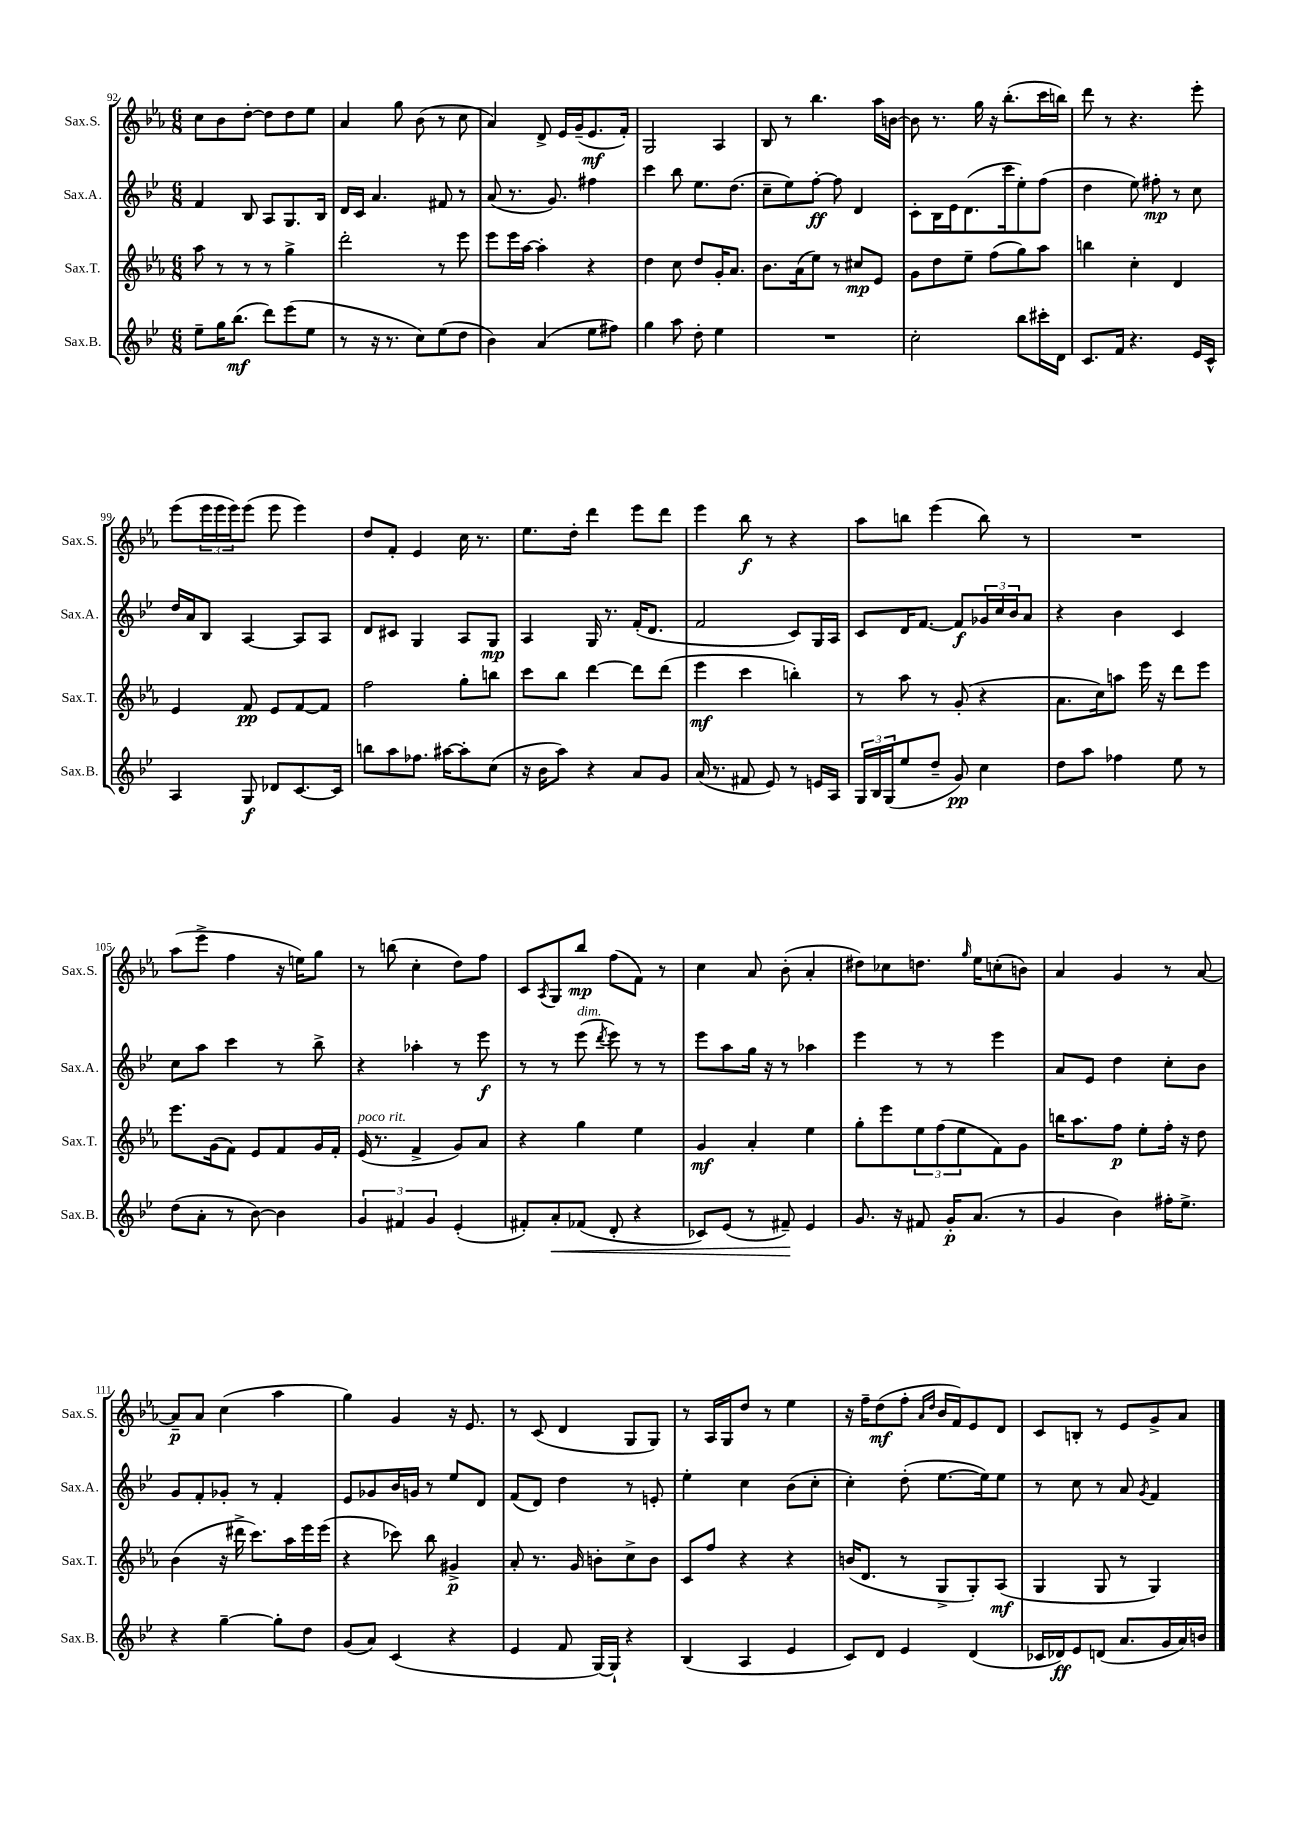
<<
\new StaffGroup <<
\new Staff = "s0" \with { instrumentName = "Sax.S." shortInstrumentName = "Sax.S." } {
    \clef treble \key ees \major \numericTimeSignature \time 6/8
    c''8 bes'8 d''8~-. d''8 d''8 ees''8 |
    aes'4 g''8 bes'8( r8 c''8 |
    aes'4) d'8-> ees'16 g'16--( ees'8.\mf f'16-.) |
    g2 aes4 |
    bes8 r8 bes''4. aes''16 b'16~ |
    b'8 r8. g''16 r16 bes''8.-.( c'''16 b''16) |
    d'''8 r8 r4. ees'''8-. |
    ees'''8( \tuplet 3/2 { ees'''16 ees'''16 ees'''16) } ees'''8( ees'''8 ees'''4) |
    d''8 f'8-. ees'4 c''16 r8. |
    ees''8. d''16-. d'''4 ees'''8 d'''8 |
    ees'''4 bes''8\f r8 r4 |
    aes''8 b''8 ees'''4( b''8) r8 |
    R2. |
    aes''8( ees'''8-> f''4 r16 e''16) g''8 |
    r8 b''8( c''4-. d''8) f''8 |
    c'8 \acciaccatura { aes8 } g8 bes''8\mp f''8( f'8) r8 |
    c''4 aes'8 bes'8-.( aes'4-. |
    dis''8) ces''8 d''8. \grace { g''16 } ees''16 c''8-.( b'8) |
    aes'4 g'4 r8 aes'8~ |
    aes'8--\p aes'8 c''4( aes''4 |
    g''4) g'4 r16 ees'8. |
    r8 c'8( d'4 g8 g8) |
    r8 aes16 g16 d''8 r8 ees''4 |
    r16 f''16-- d''8\mf( f''8-. \grace { aes'16 d''16 } bes'16 f'16) ees'8 d'8 |
    c'8 b8-. r8 ees'8 g'8-> aes'8 \bar "|." |
}
\new Staff = "s1" \with { instrumentName = "Sax.A." shortInstrumentName = "Sax.A." } {
    \clef treble \key bes \major \numericTimeSignature \time 6/8
    f'4 bes8 a8 g8. bes16 |
    d'16 c'16 a'4. fis'8 r8 |
    a'8( r8. g'8.) fis''4 |
    c'''4 bes''8 ees''8. d''8.( |
    c''8-- ees''8) f''8~-.\ff f''8 d'4 |
    c'8-. bes16 ees'16 d'8.( c'''16 ees''8-.) f''8( |
    d''4 ees''8) fis''8-.\mp r8 c''8 |
    d''16 a'16 bes8 a4~ a8 a8 |
    d'8 cis'8 g4 a8 g8\mp |
    a4 g16 r8. f'16-.( d'8. |
    f'2 c'8) g16 a16 |
    c'8 d'16 f'8.~ f'8\f \tuplet 3/2 { ges'16 c''16 bes'16 } a'8 |
    r4 bes'4 c'4 |
    c''8 a''8 c'''4 r8 bes''8-> |
    r4 aes''4-. r8 ees'''8\f |
    r8 r8 ees'''8^\markup { \italic "dim." }( \acciaccatura { d'''8 } ees'''8) r8 r8 |
    ees'''8 a''8 g''16 r16 r8 aes''4 |
    ees'''4 r8 r8 ees'''4 |
    a'8 ees'8 d''4 c''8-. bes'8 |
    g'8 f'8-. ges'8-. r8 f'4-. |
    ees'8 ges'8 bes'16 g'16 r8 ees''8 d'8 |
    f'8( d'8) d''4 r8 e'8-. |
    ees''4-. c''4 bes'8( c''8-. |
    c''4-.) d''8-.( ees''8.~ ees''16) ees''8 |
    r8 c''8 r8 a'8 \acciaccatura { g'8 } f'4 \bar "|." |
}
\new Staff = "s2" \with { instrumentName = "Sax.T." shortInstrumentName = "Sax.T." } {
    \clef treble \key ees \major \numericTimeSignature \time 6/8
    aes''8 r8 r8 r8 g''4-> |
    d'''2-. r8 ees'''8 |
    ees'''8 ees'''16 aes''16~ aes''4-. r4 |
    d''4 c''8 d''8 g'16-. aes'8. |
    bes'8. aes'16( ees''8) r8 cis''8\mp ees'8 |
    g'8 d''8 ees''8-- f''8( g''8) aes''8 |
    b''4 c''4-. d'4 |
    ees'4 f'8\pp ees'8 f'8~ f'8 |
    f''2 g''8-. b''8 |
    c'''8 bes''8 d'''4~ d'''8 d'''8( |
    ees'''4\mf c'''4 b''4-.) |
    r8 aes''8 r8 g'8-.( r4 |
    aes'8. c''16) a''8 ees'''16 r16 d'''8 ees'''8 |
    ees'''8. g'16( f'8) ees'8 f'8 g'16 f'16-. |
    ees'16^\markup { \italic "poco rit." }( r8. f'4-> g'8) aes'8 |
    r4 g''4 ees''4 |
    g'4\mf aes'4-. ees''4 |
    g''8-. ees'''8 \tuplet 3/2 { ees''8 f''8( ees''8 } f'8) g'8 |
    b''16 aes''8. f''8\p ees''8-. f''16-. r16 d''8 |
    bes'4( r16 dis'''16-> c'''8.) aes''16 ees'''16 ees'''16( |
    r4 ces'''8) bes''8 gis'4->\p |
    aes'8-. r8. g'16 b'8-. c''8-> b'8 |
    c'8 f''8 r4 r4 |
    b'16( d'8. r8 g8-> g8-.) aes8\mf( |
    g4 g8 r8 g4) \bar "|." |
}
\new Staff = "s3" \with { instrumentName = "Sax.B." shortInstrumentName = "Sax.B." } {
    \clef treble \key bes \major \numericTimeSignature \time 6/8
    ees''8-- g''16 bes''8.\mf( d'''8) ees'''8( ees''8 |
    r8 r16 r8. c''8) ees''8( d''8 |
    bes'4) a'4( ees''8 fis''8) |
    g''4 a''8 d''8-. ees''4 |
    R2. |
    c''2-. bes''8 cis'''16-. d'16 |
    c'8. f'16 r4. ees'16 c'16-^ |
    a4 g8\f des'8 c'8.~ c'16 |
    b''8 a''8 fes''8. ais''16~ ais''8-. c''8( |
    r16 bes'16 a''8) r4 a'8 g'8 |
    a'16( r8. fis'8 ees'8) r8 e'16 a16 |
    \tuplet 3/2 { g16 bes16 g16( } ees''8 d''8-- g'8\pp) c''4 |
    d''8 a''8 fes''4 ees''8 r8 |
    d''8( a'8-. r8 bes'8~) bes'4 |
    \tuplet 3/2 { g'4 fis'4 g'4 } ees'4-.( |
    fis'8-.) a'8-.\< fes'8( d'8-. r4 |
    ces'8) ees'8( r8 fis'8--\!) ees'4 |
    g'8. r16 fis'8 g'16-.\p a'8.( r8 |
    g'4 bes'4) fis''16-. ees''8.-> |
    r4 g''4~-- g''8-. d''8 |
    g'8( a'8) c'4( r4 |
    ees'4 f'8 g16~) g16-! r4 |
    bes4( a4 ees'4 |
    c'8) d'8 ees'4 d'4( |
    ces'16 des'16\ff) ees'8 d'8( a'8. g'16 a'16) b'16 \bar "|." |
}
>>
>>
\layout { \context { \Score currentBarNumber = #92 } }
